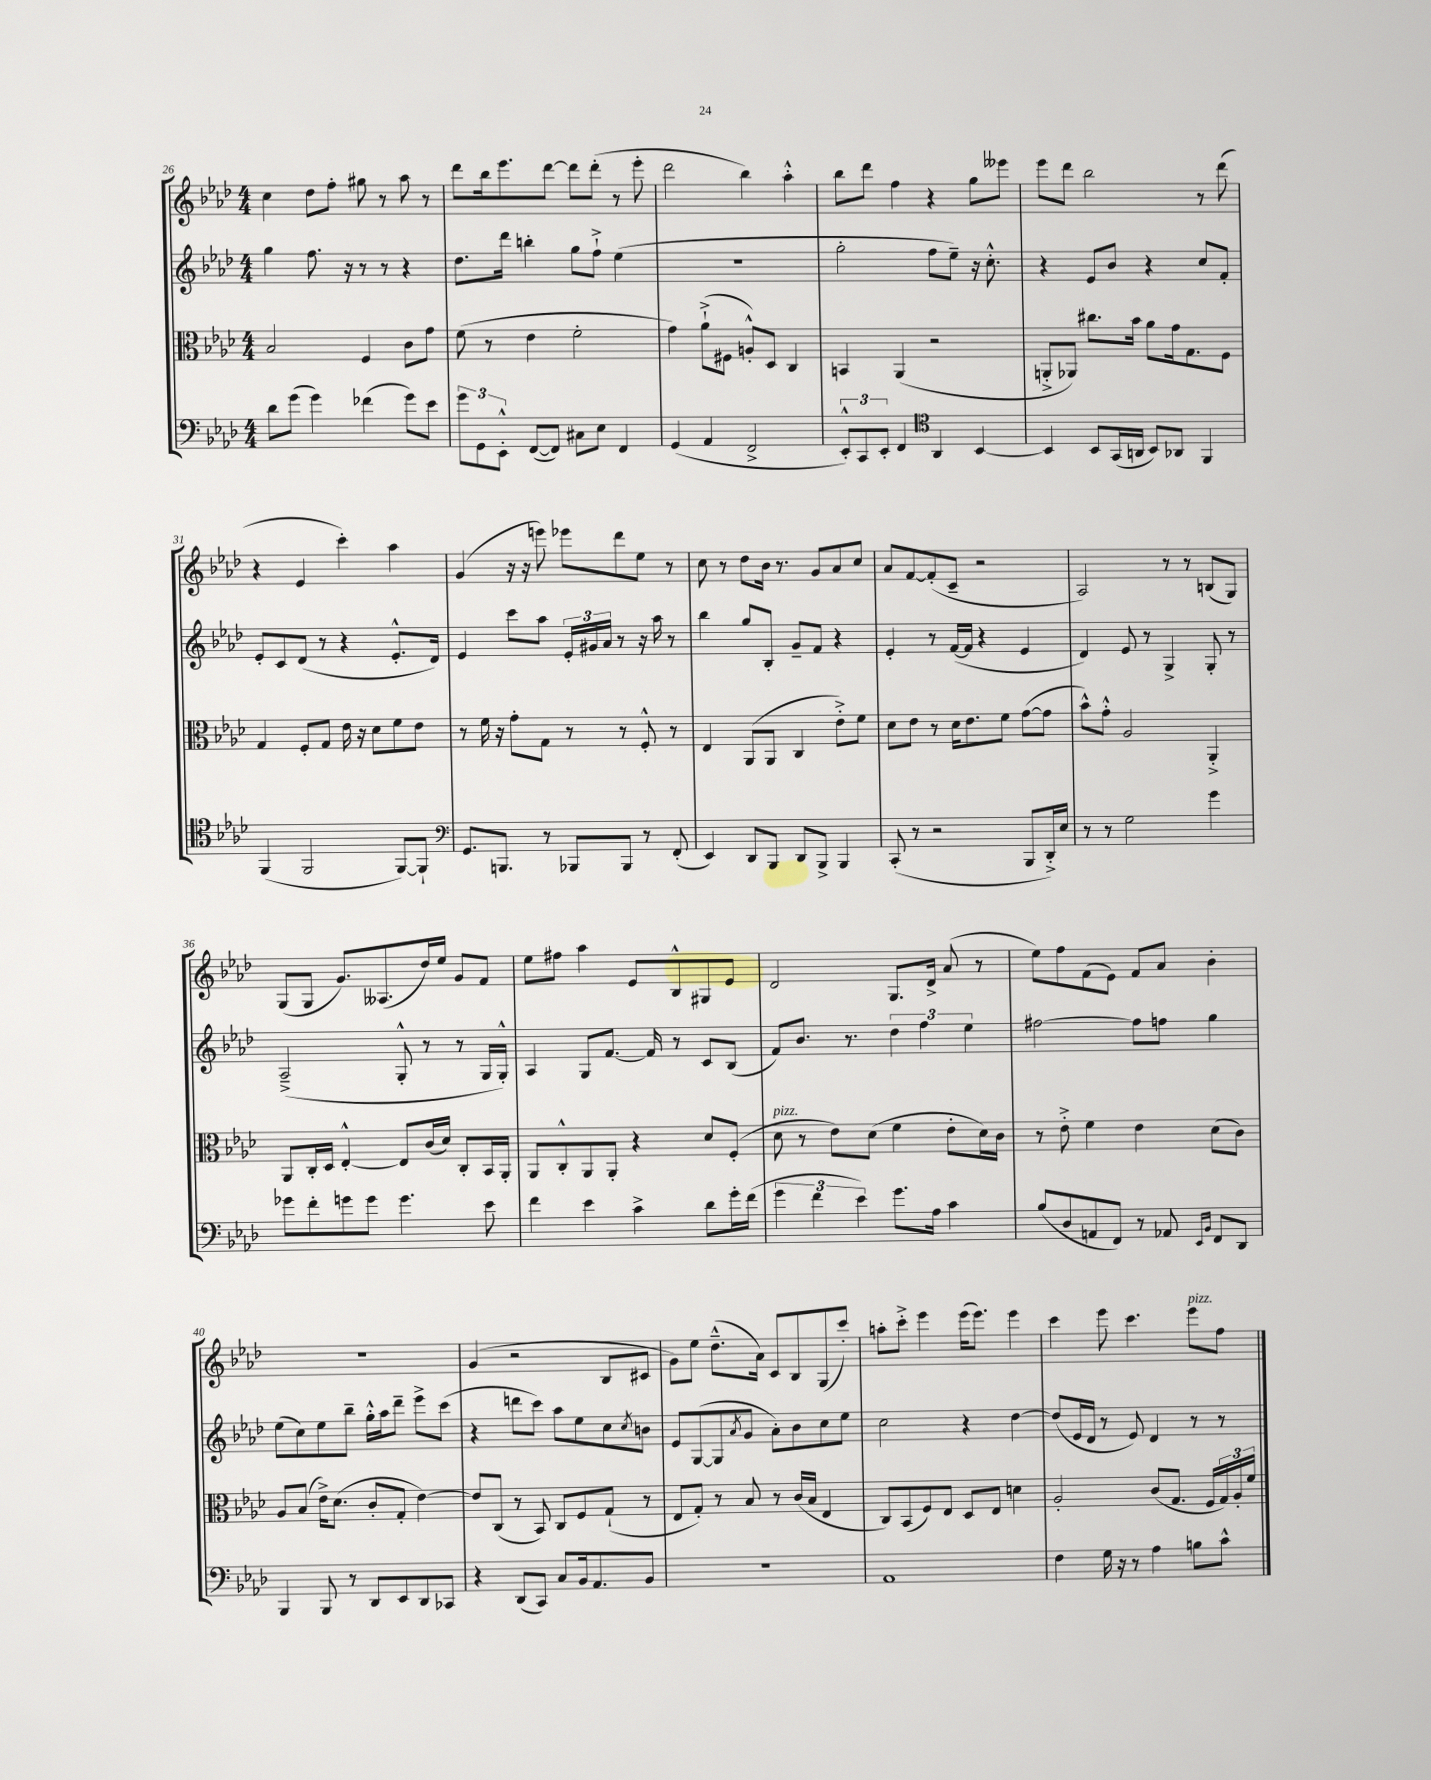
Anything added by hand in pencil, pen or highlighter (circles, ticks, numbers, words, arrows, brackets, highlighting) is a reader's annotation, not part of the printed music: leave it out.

**kern	**kern	**kern	**kern
*staff4	*staff3	*staff2	*staff1
*clefF4	*clefC3	*clefG2	*clefG2
*k[b-e-a-d-]	*k[b-e-a-d-]	*k[b-e-a-d-]	*k[b-e-a-d-]
*M4/4	*M4/4	*M4/4	*M4/4
8d-\L	2B-/	4gg\	4cc\
(8g\J	.	.	.
4g\)	.	8.ff\	8dd-\L
.	.	.	8ff'\J
.	.	16r	.
(4f-\	4F/	8r	8gg#\
.	.	8r	8r
8g\L)	8c\L	4r	8aa-\
8e-\J	8g\J	.	8r
=	=	=	=
12g\L	(8f\	8.dd-\L	8ddd-\L
12GG\	.	.	.
.	8r	.	16bb-\k
12EE-'^^\J	.	.	.
.	.	16ddd-\Jk	8.eee-\
([8FF/L	4e-\	4bb'\	.
8FF/]J)	.	.	[8ddd-\J
8C#\L	2f'\	8gg\L	8ddd-\]L
8E-\J	.	8ff`^\J	(8ddd-'\J
4FF/	.	(4ee-\	8r
.	.	.	8eee-'\
=	=	=	=
(4GG/	4g\)	1r	2ddd-\
4AA-/	(8a-`^\L	.	.
.	8F#\J	.	.
2FF^/	8A'^^/L)	.	4bb-\)
.	8D-/J	.	.
.	4C/	.	4aa-'^^\
=	=	=	=
12EE-'^^/L)	4BB/	2gg'\	8bb-\L
12CC/	.	.	.
.	.	.	8ddd-\J
12EE-'/J	.	.	.
4FF/	(4AA-/	.	4ff\
*clefC4	*	*	*
4AA-/	2r	8ff\L	4r
.	.	8ee-~\J)	.
[4BB-/	.	16r	8gg\L
.	.	8.cc'^^\	.
.	.	.	8eee--\J
=	=	=	=
4BB-/]	8AA'^/L	4r	8eee-\L
.	8AA-/J)	.	8ddd-\J
8BB-/L	8.cc#\L	8e-/L	2bb-\
(16GG/L	.	8b-/J	.
16AA/JJ	16b-\Jk	.	.
8BB-/L)	8a-\L	4r	.
8AA-/J	16g\k	.	.
.	8.G\	.	.
4FF/	.	8cc/L	8r
.	8F\J	8f'/J	(8ddd-\
=	=	=	=
(4FF/	4G/	8e-'/L	4r
.	.	8c/	.
2FF/	8F'/L	(8d-/J	4e-/
.	8G/J	8r	.
.	16e-\	4r	4ccc'\)
.	16r	.	.
.	8d-\L	.	.
[8FF/L)	8f\	8.e-'^^/L	4aa-\
8FF`/]J	8e-\J	.	.
.	.	16d-/Jk)	.
=	=	=	=
*clefF4	*	*	*
8.GG/L	8r	4e-/	(4g/
.	16f\	.	.
8.BBB/J	16r	.	.
.	8g'\L	8ccc\L	16r
.	.	.	16r
8r	8G\J	8aa-\J	8eee\)
8BBB-/L	8r	24e-'/LL	8eee-\L
.	.	24g#/	.
.	.	24a-/JJ	.
8BBB-/J	8r	8r	8ddd-\
8r	8F'^^/	16r	8ee-\J
.	.	16aa-\	.
(8FF'/	8r	8r	8r
=	=	=	=
4EE-/)	4E-/	4bb-\	8cc\
.	.	.	8r
8DD-/L	(8AA-/L	8gg/L	8dd-\L
8BBB-/J	8AA-/J	8B-'/J	16b-\Jk
.	.	.	8.r
8DD-/L	4C/	8g~/L	.
8BBB-^/J	.	8f/J	8g/L
4BBB-/	8e-'^\L)	4r	8a-/
.	8f\J	.	8cc/J
=	=	=	=
(8CC'/	8d-\L	4e-'/	8a-/L
8r	8e-\J	.	[8f/
2r	8r	8r	(8f'/]
.	16d-\LK	([16f/LL	8c~/J
.	8.e-\	16f/]JJ	.
.	.	4r	2r
.	8f\J	.	.
8BBB-/L	([8g\L	4e-/	.
16DD-'^/L)	8g\]J	.	.
16E-/JJ	.	.	.
=	=	=	=
8r	8b-^^\L)	4d-/)	2A-/)
8r	8g'^^\J	.	.
2G\	2A-/	8e-/	.
.	.	8r	.
.	.	4G^/	8r
.	.	.	8r
4g\	4AA-'^/	8G'/	(8B/L
.	.	8r	8G/J)
=	=	=	=
8g-\L	8AA-/L	(2A-~^/	(8G/L
8f'\	16C'/L	.	8G/J
.	16D-/JJ	.	.
8g\	[4E-'^^/	.	8.g/L)
8g\J	.	.	.
.	.	.	(8.A--/
4.g\	8E-/]L	8G'^^/	.
.	(16c/L	8r	16dd-/L)
.	16d-/JJ)	.	16ee-/JJ
.	8C'/L	8r	8g/L
8e-\	16BB-/L	16G/LL	8f/J
.	16AA-'/JJ	16G'^^/JJ)	.
=	=	=	=
4f\	8AA-/L	4A-/	8ee-\L
.	8C'^^/	.	8ff#\J
4e-\	8AA-/	8G/L	4aa-\
.	8AA-'/J	[8.f/J	.
4c^\	4r	.	8e-/L
.	.	16f/]	.
.	.	8r	8B-^^/
8d-\L	8d-/L	8c/L	8G#/
16g'\L	(8F'/J	(8B-/J	8e-/J
(16f\JJ	.	.	.
=	=	=	=
6g\	8d-\	8f/L)	2d-/
.	8r	8.b-/J	.
6f\	.	.	.
.	8e-\L)	.	.
.	.	8.r	.
6e-\)	.	.	.
.	(8d-\J	.	.
8.g\L	4f\	6dd-\	8.G/L
.	.	6ff\	.
16A-\Jk	.	.	16d-^/Jk
4c\	8e-'\L	.	(8a-/
.	.	6ee-\	.
.	16d-\L)	.	8r
.	16c\JJ	.	.
=	=	=	=
(8B-/L	8r	[2ff#\	8ee-\L)
8D-/	8e-'^\	.	8ff\
8AA/	4f\	.	(8f\
8FF/J)	.	.	8e-\J)
8r	4e-\	8ff#\]L	8f/L
8AA-/	.	8ff\J	8a-/J
16qqEE-/LL	.	.	.
16qqBB-/JJ	.	.	.
8FF/L	(8d-\L	4gg\	4b-'\
8DD-/J	8c\J)	.	.
=	=	=	=
4BBB-/	8A-/L	(8ee-\L	1r
.	(8B-/J	8cc\)	.
8BBB-/	16e-^\LK)	8ee-\	.
.	(8.d-\J	.	.
8r	.	8bb-~\J	.
8DD-/L	8c'/L	16gg'^^\LL	.
.	.	16aa-\J	.
8EE-/	8G'/J	8ddd-~\J	.
8DD-/	[4e-\)	8eee-^\L	.
8CC-/J	.	(8ccc\J	.
=	=	=	=
4r	8e-/]L	4r	(4g/
.	(8C/J	.	.
(8DD-/L	8r	8ddd\L	2r
8CC/J)	8BB-/)	8ccc\J)	.
8C/L	8C/L	8aa-\L	.
16BB-/k	8F/	8ee-\	.
8.AA-/	.	.	.
.	(8G`/J	8cc\	8B-/L
.	.	8qcc/	.
8BB-/J	8r	8b\J	8c#/J
=	=	=	=
1r	8E-/L	8e-/L	8g\L)
.	8G'/J)	([8G/	8ee-\J
.	8r	8G/]	(8.dd-~^^\L
.	.	8qa-/	.
.	8B-/	8g/J	.
.	.	.	16a-\Jk)
.	8r	8a-'\L)	8c/L
.	(16c/LL	8b-\	8B-/
.	16B-/JJ	.	.
.	4E-/	8cc\	(8G/
.	.	8ee-\J	8ccc'/J)
=	=	=	=
1AA-	8C/L)	2cc\	8aa'\L
.	(8BB-/	.	8ccc'^\J
.	8F/)	.	4eee-\
.	8E-/J	.	.
.	8D-/L	4r	(16eee-\LK
.	.	.	8.eee-\J)
.	8E-/J	.	.
.	4d\	[4dd-\	4eee-\
=	=	=	=
4F\	2A-'/	(8dd-/]L	4ccc\
.	.	16e-/L	.
.	.	16d-/JJ	.
16G\	.	8r	8eee-\
16r	.	.	.
8r	.	8e-/)	4.ccc\
4A-\	(8c/L	4d-/	.
.	8.G/J	.	.
8B\L	.	8r	8eee-\L
.	16F/LL	.	.
8c^^\J	24G/)	8r	8ff\J
.	24A-'/	.	.
.	24f/JJ	.	.
==	==	==	==
*-	*-	*-	*-
